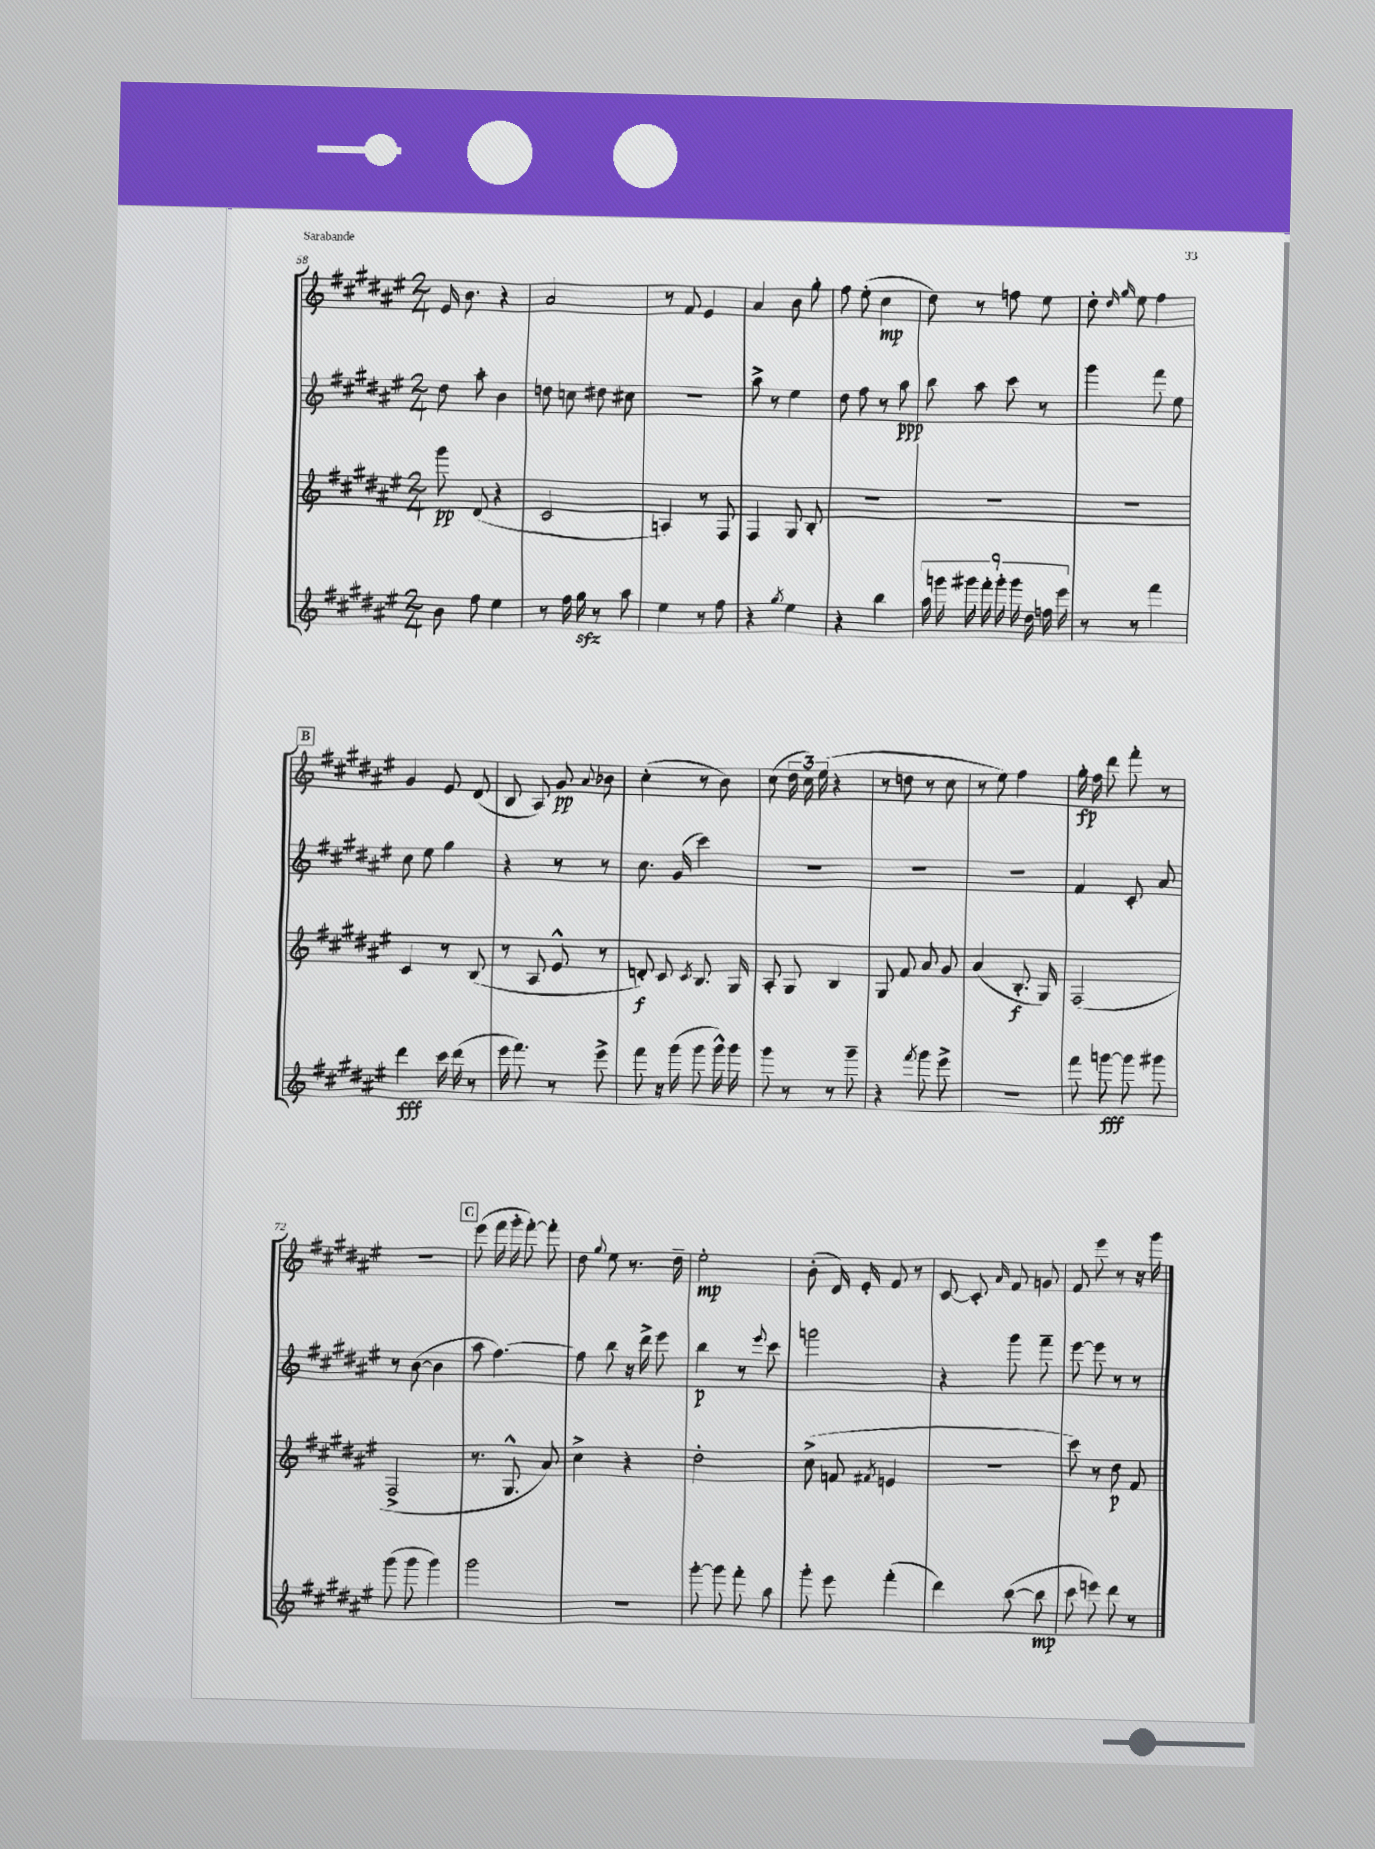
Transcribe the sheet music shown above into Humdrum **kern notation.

**kern	**kern	**kern	**kern
*staff4	*staff3	*staff2	*staff1
*clefG2	*clefG2	*clefG2	*clefG2
*k[f#c#g#d#a#e#]	*k[f#c#g#d#a#e#]	*k[f#c#g#d#a#e#]	*k[f#c#g#d#a#e#]
*M2/4	*M2/4	*M2/4	*M2/4
8b	8ggg#	8dd#	16e#
.	.	.	8.b
8ff#	(8d#	8aa#'	.
4ee#	4r	4b	4r
=	=	=	=
8r	2c#	8dd	2a#
16ff#	.	8cc	.
16gg#	.	.	.
8r	.	8dd#	.
8aa#	.	8cc#	.
=	=	=	=
4ee#	4A)	2r	8r
.	.	.	8f#
8r	8r	.	4e#
8ff#	8F#	.	.
=	=	=	=
4r	4F#	8aa#^	4a#
.	.	8r	.
8qgg#	.	.	.
4ee#	8G#	4ee#	8b
.	8B'	.	8gg#'
=	=	=	=
4r	2r	8dd#	8ff#
.	.	8ff#	(8ee#'
4bb	.	8r	4cc#
.	.	8aa#	.
=	=	=	=
18aa#	2r	8bb	8dd#)
18ggg	.	.	.
18ggg#	.	.	.
.	.	8aa#	8r
18fff#'	.	.	.
18ggg#'	.	.	.
.	.	8ccc#	8ff
18ggg#	.	.	.
18dd#	.	.	.
.	.	8r	8ee#
18ff	.	.	.
18eee#	.	.	.
=	=	=	=
8r	2r	4ggg#	8dd#'
.	.	.	16qqdd#
.	.	.	16qqgg#
8r	.	.	8ee#
4fff#	.	8fff#	4ff#
.	.	8ee#	.
=	=	=	=
4ddd#	4c#	8cc#	4g#
.	.	8ee#	.
16ccc#	8r	4gg#	8e#
(16ddd#	.	.	.
8r	(8B	.	(8d#
=	=	=	=
16eee#	8r	4r	8B
8.fff#)	.	.	.
.	8A#	.	8A#)
8r	8e#^^	8r	8g#
.	.	.	8qqa#
8eee#^	8r	8r	8b-
=	=	=	=
8fff#	8d')	8.cc#	(4cc#'
16r	8c#	.	.
(16ggg#	.	(16g#	.
.	8qc#	.	.
8ggg#	8.B	4ccc#)	8r
16ggg#^^)	.	.	8b)
16ggg#	16G#	.	.
=	=	=	=
8ggg#	8A#'	2r	(8cc#
8r	8G#	.	24dd#
.	.	.	24cc#)
.	.	.	(24ee#
8r	4B	.	4r
8ggg#~	.	.	.
=	=	=	=
4r	8G#	2r	8r
.	8f#	.	8dd
8qfff#	.	.	.
8ggg#	8a#	.	8r
8eee#^	8g#	.	8cc#
=	=	=	=
2r	(4a#	2r	8r
.	.	.	8ee#)
.	8.B'	.	4ff#
.	16G#)	.	.
=	=	=	=
8fff#	(2F#	4f#	16gg#'
.	.	.	16ff#
[8ggg	.	.	8ddd#
8ggg]	.	8c#'	8fff#'
8ggg#	.	8a#	8r
=	=	=	=
(8ggg#	2F#^	8r	2r
8ggg#	.	([8b	.
4ggg#)	.	4b]	.
=	=	=	=
2ggg#	8.r	8aa#	(8eee#
.	.	[4.ff#)	16fff#
.	8.G#^^	.	16ggg#'
.	.	.	[8fff#')
.	8a#)	.	8fff#']
=	=	=	=
2r	4cc#^	8ff#]	8dd#
.	.	.	8qqgg#
.	.	8bb	8ee#
.	4r	16r	8.r
.	.	16ddd#^	.
.	.	8eee#	.
.	.	.	16dd#~
=	=	=	=
[8ggg#'	2dd#'	4bb	2ee#'
8ggg#]	.	.	.
8fff#'	.	8r	.
.	.	8qqeee#	.
8aa#	.	8ccc#	.
=	=	=	=
8ggg#'	(8cc#^	2ggg	(8b'
8eee#	8f	.	16d#)
.	.	.	16e#'
.	8qf#	.	.
(4fff#'	4e	.	8f#
.	.	.	8r
=	=	=	=
4ddd#)	2r	4r	[8c#
.	.	.	8c#']
.	.	.	16qqa#
([8bb	.	8ggg#	8f#
8bb]	.	8fff#~	8g
=	=	=	=
8ccc#	8ccc#)	[8eee#	8f#
8eee)	8r	8eee#]	8eee#
8ddd#	8dd#	8r	8r
8r	8f#	8r	16r
.	.	.	16ggg#
==	==	==	==
*-	*-	*-	*-
